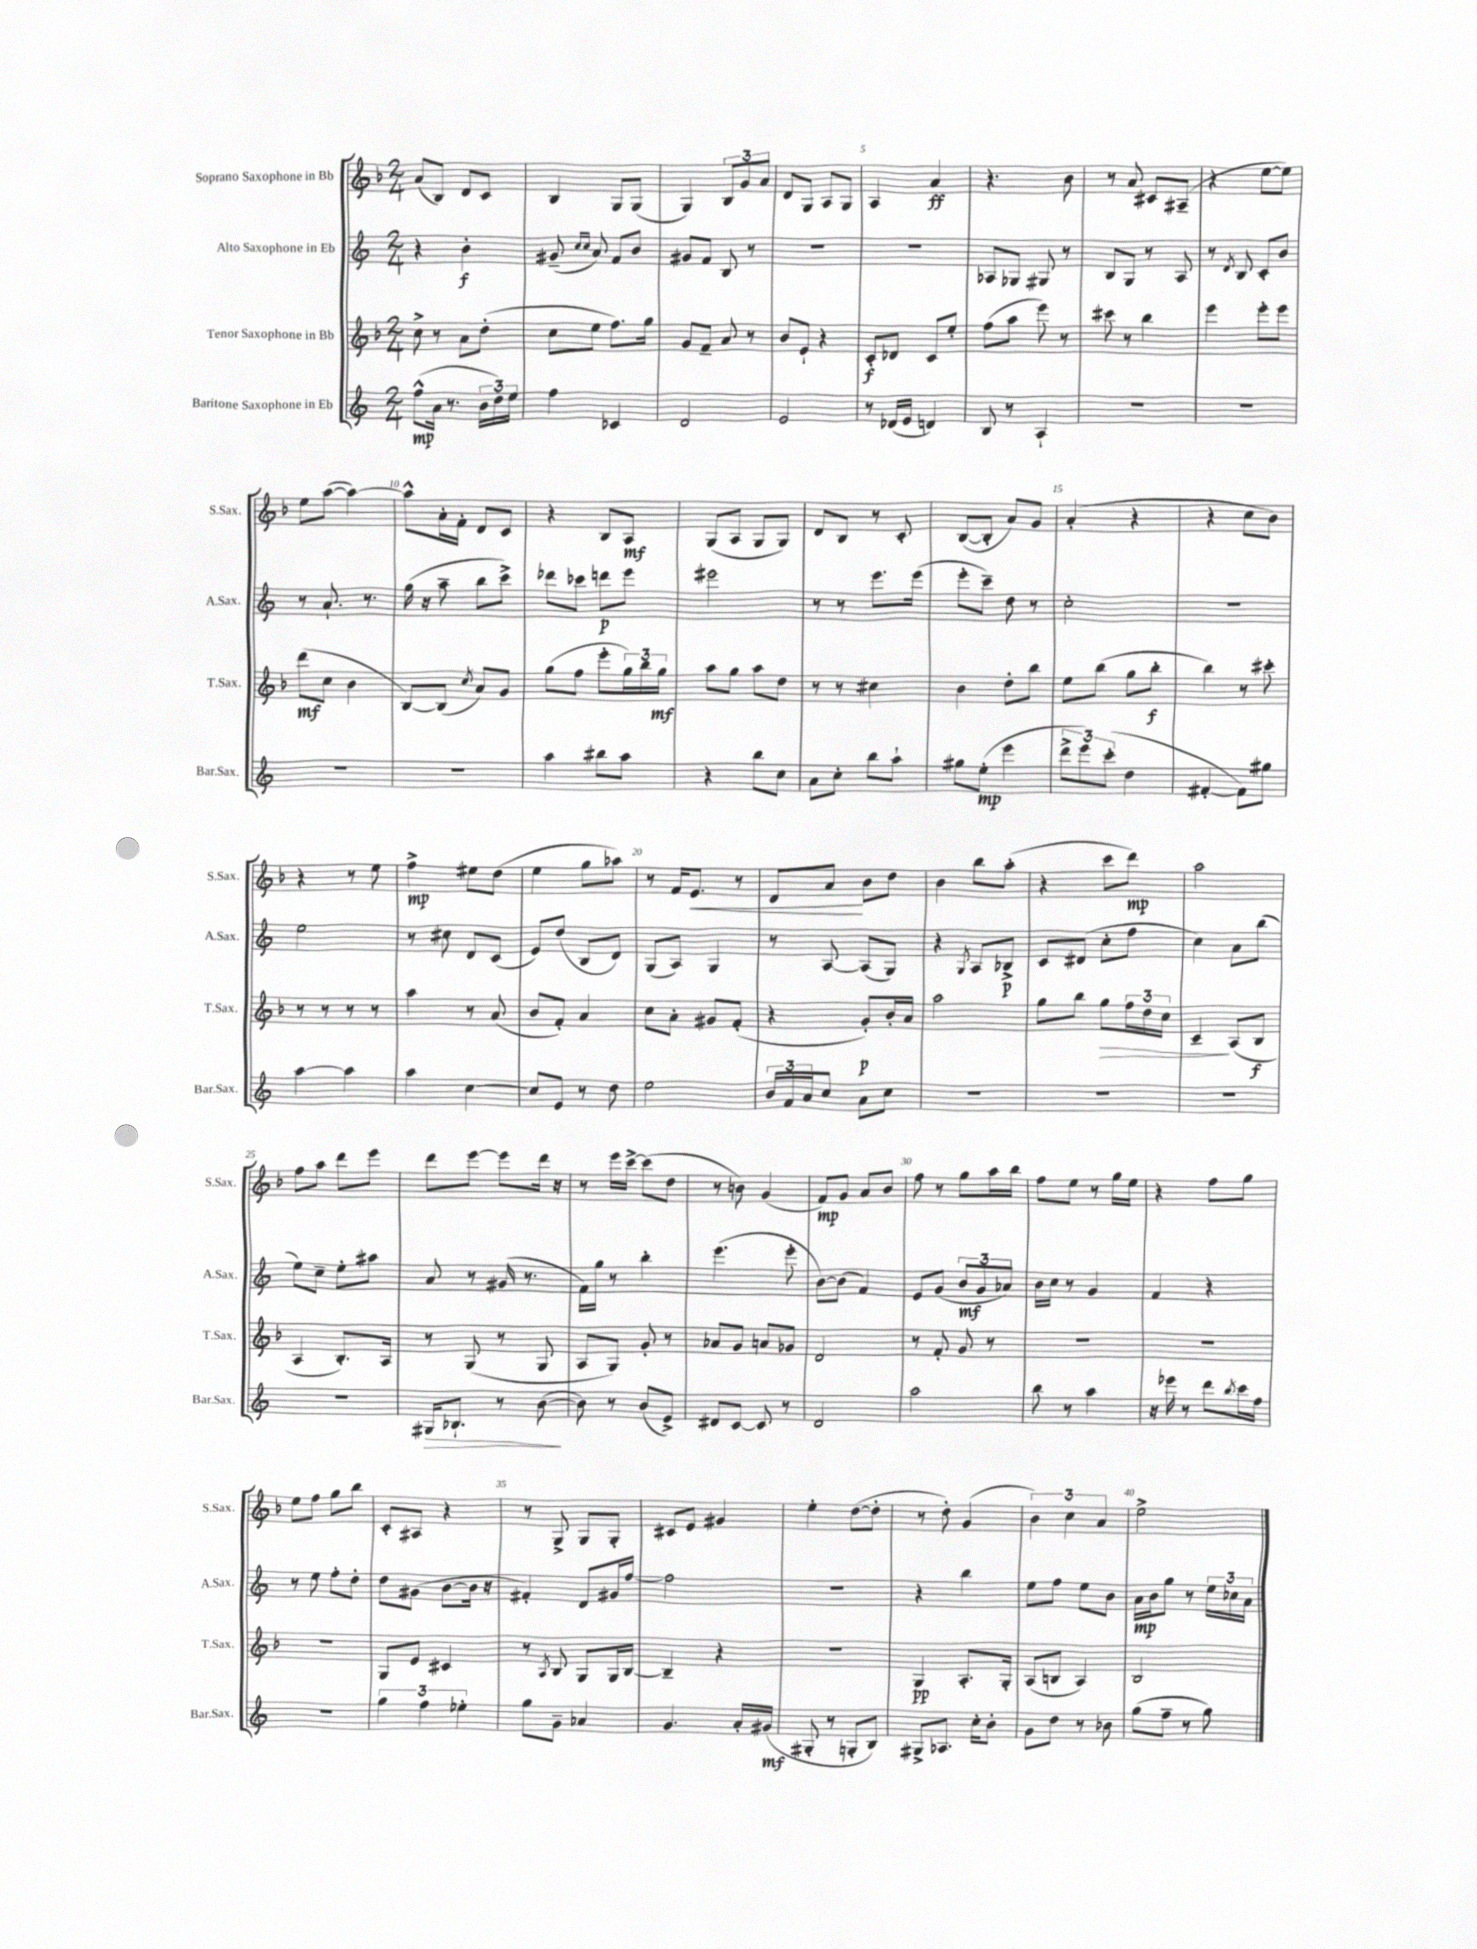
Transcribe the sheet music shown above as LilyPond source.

<<
\new StaffGroup <<
\new Staff = "s0" \with { instrumentName = "Soprano Saxophone in Bb" shortInstrumentName = "S.Sax." } {
    \clef treble \key f \major \numericTimeSignature \time 2/4
    a'8( bes8) d'8 c'8 |
    bes4 g8 g8( |
    g4) \tuplet 3/2 { bes8 g'8 a'8 } |
    d'8 g8 a8 g8 |
    a4 a'4\ff |
    r4. bes'8 |
    r8 a'8 cis'8 ais8--( |
    r4 e''8~ e''8) |
    e''8 a''8~( a''4~) |
    a''8-^ a'16-. f'16-. d'8 c'8 |
    r4 bes8 a8\mf |
    g8( a8 g8 g8) |
    d'8 bes8 r8 c'8-. |
    bes8~( bes8-. a'8) g'8 |
    a'4-.( r4 |
    r4 c''8 bes'8) |
    r4 r8 e''8 |
    f''4->\mp eis''8 d''8( |
    e''4 g''8 aes''8) |
    r8 f'16 e'8.\< r8 |
    d'8 a'8\! bes'8 d''8 |
    bes'4 bes''8 a''8-.( |
    r4 c'''8 d'''8\mp) |
    a''2 |
    f''8 a''8 d'''8 e'''8 |
    d'''8 e'''8~ e'''8 d'''16 r16 |
    r8 e'''16 c'''16~-> c'''8( d''8 |
    r8 b'8) g'4( |
    f'8\mp) g'8 a'8 bes'8 |
    f''8 r8 g''8 a''16 bes''16 |
    f''8 e''8 r8 g''16 e''16 |
    r4 f''8 g''8 |
    e''8 f''8 g''8 bes''8 |
    c'8-. ais8 r4 |
    r8 g8-> g8 g8-. |
    cis'8 e'8 gis'4 |
    e''4-. d''8~( d''8-. |
    r8 d''8-.) g'4( |
    \tuplet 3/2 { bes'4) c''4 a'4 } |
    e''2-> \bar "|." |
}
\new Staff = "s1" \with { instrumentName = "Alto Saxophone in Eb" shortInstrumentName = "A.Sax." } {
    \clef treble \key c \major \numericTimeSignature \time 2/4
    r4 b'4-.\f |
    gis'8--( \grace { c''16 c''16 } a'8) f'8 b'8 |
    gis'8 f'8 b8 r8 |
    R2 |
    R2 |
    aes8 ges8 gis8 r8 |
    b8 g8 r8 a8 |
    r8 \acciaccatura { d'8 } b8 c'8-. b'8 |
    r8 a'8.-! r8. |
    g''16( r16 a''8-- b''8 c'''8->) |
    des'''8 ces'''8 d'''8\p e'''8 |
    eis'''2 |
    r8 r8 e'''8. e'''16( |
    e'''8-. c'''8--) d''8 r8 |
    c''2-. |
    R2 |
    e''2 |
    r8 cis''8 d'8 c'8( |
    e'8) d''8( b8 d'8) |
    g8( a8) g4 |
    r8 a8~ a8( g8) |
    r4 \acciaccatura { g8 } a8 bes8->\p |
    c'8 dis'8( c''8-. f''8 |
    c''4) a'8 b''8( |
    e''8) c''8-- e''8-. ais''8 |
    a'8 r8 gis'16( r8. |
    f'16) g''16 r8 b''4-. |
    e'''4.( e'''8-. |
    b'8~) b'8( f'4) |
    e'8 g'8( \tuplet 3/2 { b'8\mf g'8 aes'8) } |
    b'16 c''16 r8 g'4 |
    f'4 r4 |
    r8 e''8 f''8-. d''8-. |
    d''8 gis'8( b'8~ b'16 r16 |
    fis'4-.) d'8 gis'16 f''16~ |
    f''2 |
    R2 |
    r4 b''4 |
    e''8 f''8 e''8 b'8 |
    a'16\mp b'16 g''8 r8 \tuplet 3/2 { e''16 ces''16 a'16 } \bar "|." |
}
\new Staff = "s2" \with { instrumentName = "Tenor Saxophone in Bb" shortInstrumentName = "T.Sax." } {
    \clef treble \key f \major \numericTimeSignature \time 2/4
    c''8-> r8 a'8 d''8-.( |
    c''8 e''8 f''8.) g''16 |
    g'8 f'8-- a'8 r8 |
    bes'8 e'8-! r4 |
    c'8-.\f des'8 c'8 e''8-. |
    f''8( a''8 e'''8) r8 |
    cis'''8 r8 bes''4 |
    e'''4 e'''8-. e'''8 |
    d'''8\mf( c''8 bes'4 |
    bes8~) bes8( \acciaccatura { c''8 } a'8) g'8 |
    g''8( f''8 e'''8-. \tuplet 3/2 { g''16) bes''16 g''16\mf } |
    a''8 g''8 a''8 d''8 |
    r8 r8 cis''4 |
    bes'4 d''8-. bes''8 |
    e''8 bes''8( g''8 bes''8-.\f |
    bes''4) r8 cis'''8-. |
    r8 r8 r8 r8 |
    a''4 r8 a'8( |
    bes'8 f'8-.) a'4 |
    c''8 a'8-. gis'8 f'8-.( |
    r4 g'8-.\p) bes'16-. a'16 |
    a''2 |
    g''8 bes''8 g''8\> \tuplet 3/2 { f''16 d''16 c''16 } |
    c'4--\! a8( bes8\f |
    a4 bes8.-.) a16 |
    r8 g8( r8 g8 |
    a8 g8) g'8-. r8 |
    aes'8 g'8 a'8 ges'8 |
    d'2 |
    r8 f'8-. g'8 r8 |
    R2 |
    R2 |
    R2 |
    g8 e'8 cis'4 |
    r8 \acciaccatura { a8 } bes8 g8 g16 bes16~ |
    bes4-- r4 |
    R2 |
    g4\pp a8.-. g16-. |
    a8( b8 a4) |
    bes2 \bar "|." |
}
\new Staff = "s3" \with { instrumentName = "Baritone Saxophone in Eb" shortInstrumentName = "Bar.Sax." } {
    \clef treble \key c \major \numericTimeSignature \time 2/4
    f''8-^\mp( a'16 r8. \tuplet 3/2 { b'16 d''16) e''16 } |
    f''4 ces'4 |
    d'2 |
    e'2 |
    r8 des'16( e'16 d'4) |
    b8 r8 a4-! |
    R2 |
    R2 |
    R2 |
    R2 |
    a''4 bis''8 a''8 |
    r4 b''8 c''8 |
    a'8 c''8-. b''8 a''8-! |
    gis''8 e''8-.\mp( e'''4 |
    \tuplet 3/2 { d'''8-> e'''8) c'''8-.( } d''4 |
    fis'4~-. fis'8) gis''8 |
    a''4~ a''4 |
    a''4 c''4~ |
    c''8 e'8 r8 d''8 |
    e''2 |
    \tuplet 3/2 { b'16 f'16 a'16 } c''8 a'8 c''8 |
    R2 |
    R2 |
    R2 |
    R2 |
    gis16\> bes8.-! r8 b'8~\!( |
    b'8) r8 b'8( e'8->) |
    dis'8 c'8~ c'8 r8 |
    d'2 |
    a''2 |
    b''8 r8 a''4 |
    r16 ees'''16 r8 d'''8 \acciaccatura { b''8 } c'''16 f''16 |
    r2 |
    \tuplet 3/2 { g''4 f''4 ees''4-. } |
    g''8 g'8-- aes'4 |
    g'4. a'16-. gis'16\mf( |
    gis8-. r8 g8-. b8) |
    gis8-> aes8. c''16-. b'8-. |
    g'8 d''8 r8 bes'8 |
    g''8( f''8-- r8 g''8) \bar "|." |
}
>>
>>
\layout { \context { \Score \override BarNumber.break-visibility = ##(#f #t #t) barNumberVisibility = #(every-nth-bar-number-visible 5) } }
